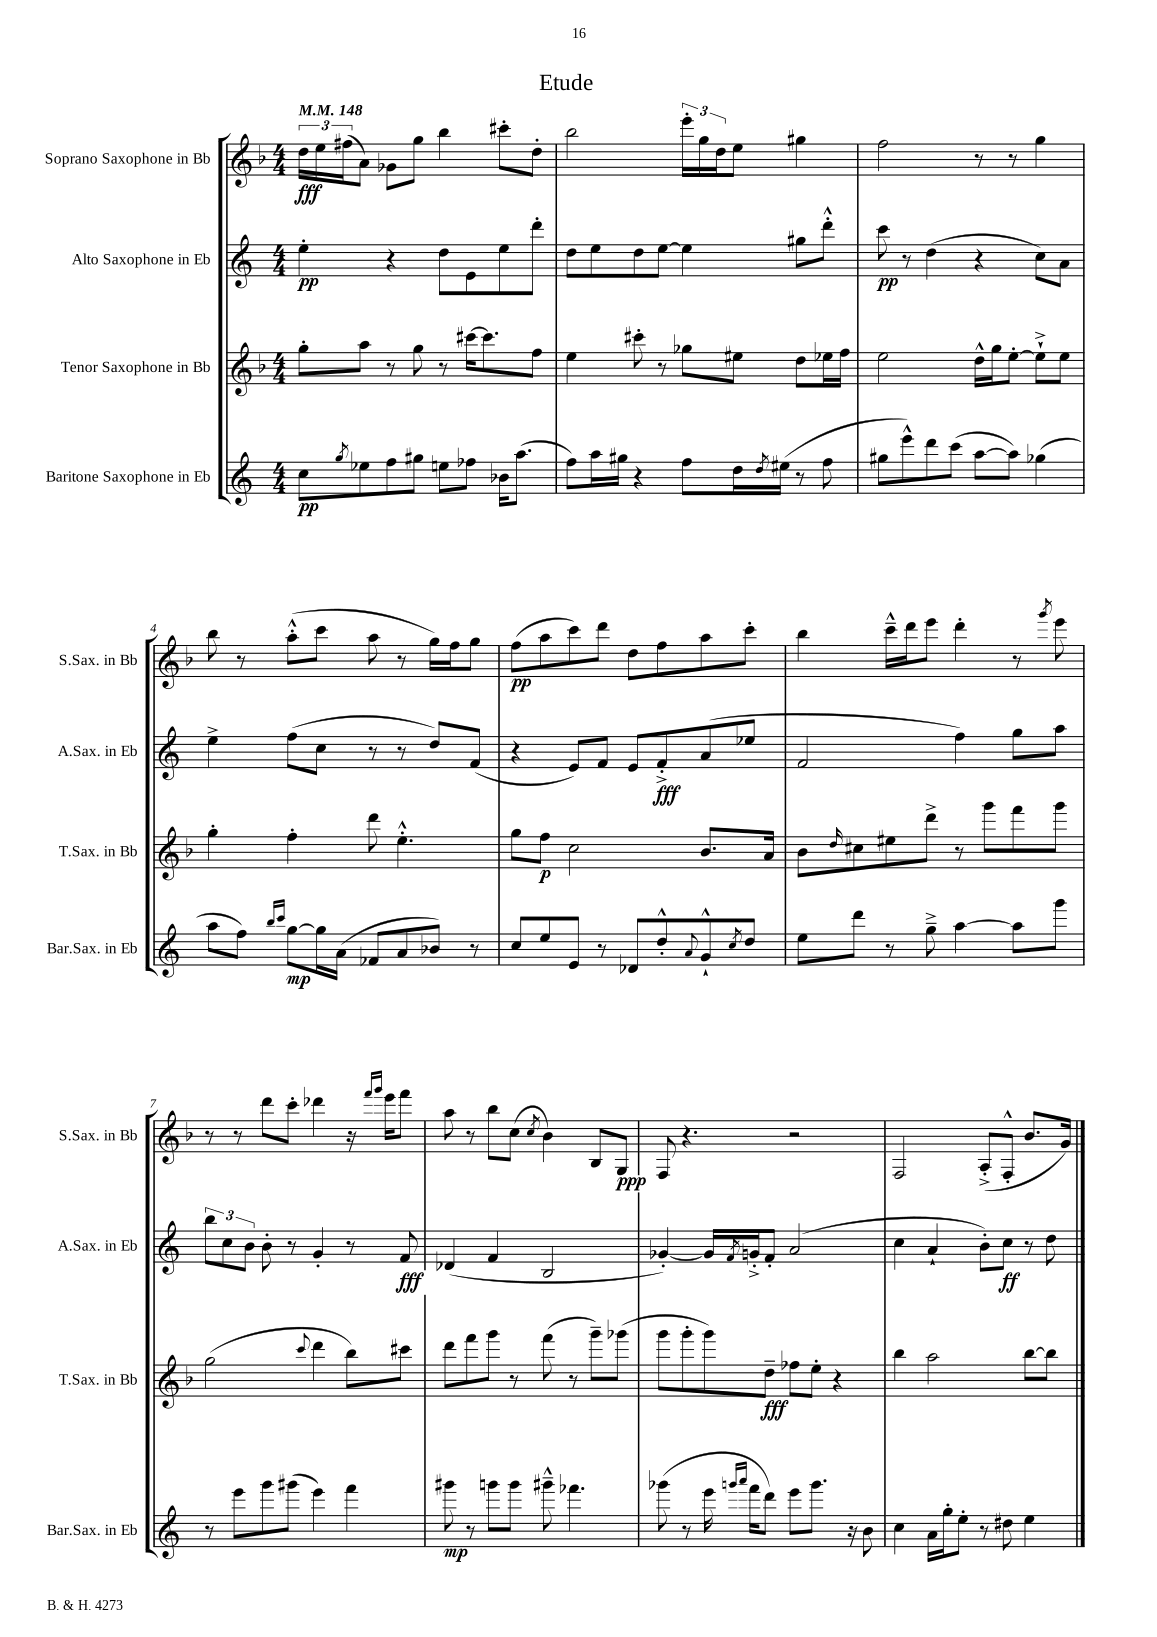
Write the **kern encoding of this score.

**kern	**dynam	**kern	**dynam	**kern	**dynam	**kern	**dynam
*part4	*part4	*part3	*part3	*part2	*part2	*part1	*part1
*staff4	*staff4	*staff3	*staff3	*staff2	*staff2	*staff1	*staff1
*I"Baritone Saxophone in Eb	*	*I"Tenor Saxophone in Bb	*	*I"Alto Saxophone in Eb	*	*I"Soprano Saxophone in Bb	*
*I'Bar.Sax. in Eb	*	*I'T.Sax. in Bb	*	*I'A.Sax. in Eb	*	*I'S.Sax. in Bb	*
*clefG2	*	*clefG2	*	*clefG2	*	*clefG2	*
*k[]	*	*k[b-]	*	*k[]	*	*k[b-]	*
*M4/4	*	*M4/4	*	*M4/4	*	*M4/4	*
*MM148	*	*MM148	*	*MM148	*	*MM148	*
=1	=1	=1	=1	=1	=1	=1	=1
8cc\L	pp	8gg'\L	.	4ee'\	pp	24dd\LL	fff
.	.	.	.	.	.	24ee\	.
.	.	.	.	.	.	(24ff#X\J	.
8qgg/	.	.	.	.	.	.	.
8ee-X\	.	8aa\J	.	.	.	8a\J)	.
8ff\	.	8r	.	4r	.	8g-X\L	.
8gg#X\J	.	8gg\	.	.	.	8gg\J	.
8een\L	.	8r	.	8dd\L	.	4bb-\	.
8ff-X\J	.	[16ccc#X\KL	.	8e\	.	.	.
.	.	8.ccc#\]	.	.	.	.	.
16b-X\KL	.	.	.	8ee\	.	8ccc#X'\L	.
(8.aa\J	.	.	.	.	.	.	.
.	.	8ff\J	.	8ddd'\J	.	8dd'\J	.
=2	=2	=2	=2	=2	=2	=2	=2
8ff\L)	.	4ee\	.	8dd\L	.	2bb-\	.
16aa\L	.	.	.	8ee\	.	.	.
16gg#X\JJ	.	.	.	.	.	.	.
4r	.	8ccc#X'\	.	8dd\	.	.	.
.	.	8r	.	[8ee\J	.	.	.
8ff\L	.	8gg-X\L	.	4ee\]	.	24eee'\LL	.
.	.	.	.	.	.	24gg\	.
.	.	.	.	.	.	24dd\J	.
16dd\L	.	8ee#X\J	.	.	.	8ee\J	.
8qdd/	.	.	.	.	.	.	.
(16ee#X\JJ	.	.	.	.	.	.	.
8r	.	8dd\L	.	8gg#X\L	.	4gg#X\	.
8ff\	.	16ee-X\L	.	8ddd'^^\J	.	.	.
.	.	16ff\JJ	.	.	.	.	.
=3	=3	=3	=3	=3	=3	=3	=3
8gg#X\L	.	2ee\	.	8ccc\	pp	2ff\	.
8eee^^\)	.	.	.	8r	.	.	.
8ddd\	.	.	.	(4dd\	.	.	.
(8ccc\J	.	.	.	.	.	.	.
[8aa\L	.	16dd^^\LL	.	4r	.	8r	.
.	.	16gg\J	.	.	.	.	.
8aa\J])	.	[8ee'\J	.	.	.	8r	.
(4gg-X\	.	8ee`^\L]	.	8cc\L)	.	4gg\	.
.	.	8ee\J	.	8a\J	.	.	.
!!LO:LB:g=z
=4	=4	=4	=4	=4	=4	=4	=4
8aa\L	.	4gg'\	.	4ee^\	.	8bb-\	.
8ff\J)	.	.	.	.	.	8r	.
16qqbb/LL	.	.	.	.	.	.	.
16qqccc/JJ	.	.	.	.	.	.	.
[8gg\L	mp	4ff'\	.	(8ff\L	.	(8aa'^^\L	.
16gg\L]	.	.	.	8cc\J	.	8ccc\J	.
(16a\JJ	.	.	.	.	.	.	.
8f-X/L	.	8ddd\	.	8r	.	8aa\	.
8a/	.	4.ee'^^\	.	8r	.	8r	.
8b-X/J)	.	.	.	8dd/L)	.	16gg\LL)	.
.	.	.	.	.	.	16ff\J	.
8r	.	.	.	(8f/J	.	8gg\J	.
=5	=5	=5	=5	=5	=5	=5	=5
8cc/L	.	8gg\L	.	4r	.	(8ff\L	pp
8ee/	.	8ff\J	p	.	.	8aa\	.
8e/J	.	2cc\	.	8e/L)	.	8ccc\)	.
8r	.	.	.	8f/J	.	8ddd\J	.
8d-X/L	.	.	.	8e/L	.	8dd\L	.
8dd'^^/	.	.	.	8f'^/	fff	8ff\	.
8qqa/	.	.	.	.	.	.	.
8g`^^/	.	8.b-/L	.	(8a/	.	8aa\	.
8qcc/	.	.	.	.	.	.	.
8dd/J	.	.	.	8ee-X/J	.	8ccc'\J	.
.	.	16a/Jk	.	.	.	.	.
=6	=6	=6	=6	=6	=6	=6	=6
8ee\L	.	8b-\L	.	2f/	.	4bb-\	.
.	.	16qqdd/	.	.	.	.	.
8ddd\J	.	8cc#X\	.	.	.	.	.
8r	.	8ee#X\	.	.	.	16ccc~^^\LL	.
.	.	.	.	.	.	16ddd\J	.
8gg~^\	.	8ddd^\J	.	.	.	8eee\J	.
[4aa\	.	8r	.	4ff\)	.	4ddd'\	.
.	.	8ggg\L	.	.	.	.	.
8aa\L]	.	8fff\	.	8gg\L	.	8r	.
.	.	.	.	.	.	8qggg/	.
8ggg\J	.	8ggg\J	.	8aa\J	.	8eee\	.
!!LO:LB:g=z
=7	=7	=7	=7	=7	=7	=7	=7
8r	.	(2gg\	.	12bb\L	.	8r	.
.	.	.	.	12cc\	.	.	.
8eee\L	.	.	.	.	.	8r	.
.	.	.	.	12b\J	.	.	.
8ggg\	.	.	.	8b'\	.	8ddd\L	.
(8ggg#X\J	.	.	.	8r	.	8ccc'\J	.
.	.	8qqccc/	.	.	.	.	.
4eee\)	.	4ddd\	.	4g'/	.	4ddd-X\	.
4fff\	.	8bb-\L)	.	8r	.	16r	.
.	.	.	.	.	.	16qqfff/LL	.
.	.	.	.	.	.	16qqggg/JJ	.
.	.	.	.	.	.	16eee\KL	.
.	.	8ccc#X\J	.	8f/	fff	8fff\J	.
=8	=8	=8	=8	=8	=8	=8	=8
8ggg#X\	mp	8ddd\L	.	(4d-X/	.	8aa\	.
8r	.	8fff\	.	.	.	8r	.
8gggn\L	.	8ggg\J	.	4f/	.	8bb-\L	.
8ggg\J	.	8r	.	.	.	(8cc\J	.
.	.	.	.	.	.	8qcc/	.
8ggg#X~^^\	.	(8fff\	.	2B/	.	4b-\)	.
4.fff-X\	.	8r	.	.	.	.	.
.	.	8ggg~\L)	.	.	.	8B-/L	.
.	.	(8ggg-X\J	.	.	.	8G/J	ppp
=9	=9	=9	=9	=9	=9	=9	=9
(8ggg-X\	.	8ggg\L	.	[4g-X'/)	.	8F/	.
8r	.	8ggg'\	.	.	.	4.r	.
16eee\	.	8ggg\)	.	16g-/LL]	.	.	.
16qqgggn/LL	.	.	.	.	.	.	.
16qqaaa/JJ	.	.	.	8qf/	.	.	.
16fff\KL	.	.	.	16gn'^/J	.	.	.
8ddd\J)	.	8dd~\J	fff	8f'/J	.	.	.
8eee\L	.	8ff-X\L	.	(2a/	.	2r	.
8.ggg\J	.	8ee'\J	.	.	.	.	.
.	.	4r	.	.	.	.	.
16r	.	.	.	.	.	.	.
8b\	.	.	.	.	.	.	.
=10	=10	=10	=10	=10	=10	=10	=10
4cc\	.	4bb-\	.	4cc\	.	2F/	.
16a\LL	.	2aa\	.	4a`/	.	.	.
16gg'\J	.	.	.	.	.	.	.
8ee'\J	.	.	.	.	.	.	.
8r	.	.	.	8b'\L)	.	(8A'^/L	.
8dd#X\	.	.	.	8cc\J	ff	8F'^^/J	.
4ee\	.	[8bb-\L	.	8r	.	8.b-/L	.
.	.	8bb-\J]	.	8dd\	.	.	.
.	.	.	.	.	.	16g/Jk)	.
==	==	==	==	==	==	==	==
*-	*-	*-	*-	*-	*-	*-	*-
